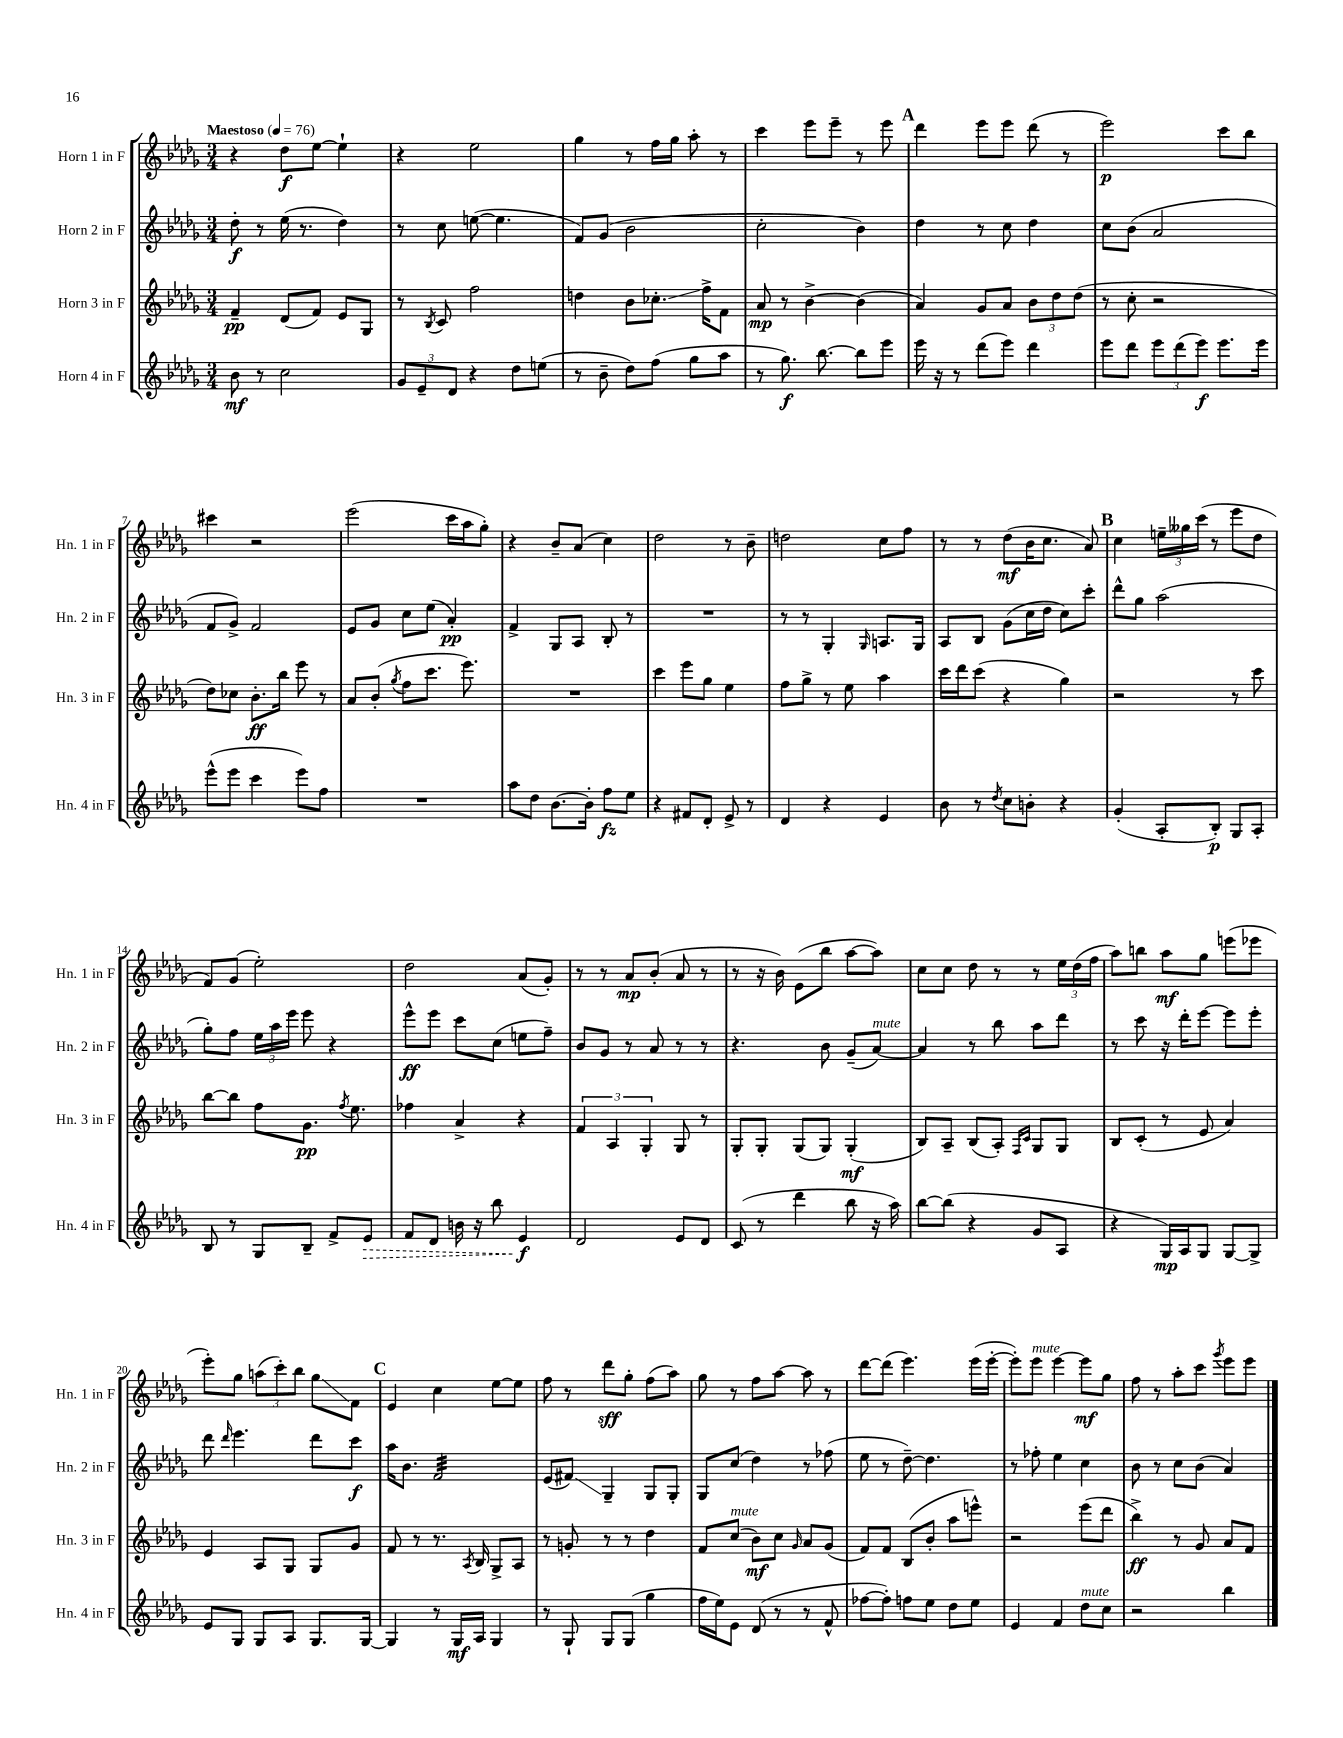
<<
\new StaffGroup <<
\new Staff = "s0" \with { instrumentName = "Horn 1 in F" shortInstrumentName = "Hn. 1 in F" } {
    \clef treble \key des \major \numericTimeSignature \time 3/4 \tempo "Maestoso" 4 = 76
    \autoBeamOff r4 des''8[\f ees''8]~ ees''4-! |
    r4 ees''2 |
    ges''4 r8 f''16[ ges''16] aes''8-. r8 |
    c'''4 ees'''8[ ees'''8]-- r8 ees'''8 |
    \mark \markup { \bold "A" } des'''4 ees'''8[ ees'''8] des'''8( r8 |
    ees'''2\p) c'''8[ bes''8] |
    cis'''4 r2 |
    ees'''2( c'''16[ aes''16 ges''8]-.) |
    r4 bes'8[-- aes'8]( c''4) |
    des''2 r8 bes'8-- |
    d''2 c''8[ f''8] |
    r8 r8 des''8[\mf( bes'16 c''8.] aes'8) |
    \mark \markup { \bold "B" } c''4 \tuplet 3/2 { e''16[-- geses''16 c'''16]( } r8 ees'''8[ des''8] |
    f'8[) ges'8]( ees''2-.) |
    des''2 aes'8[( ges'8]-.) |
    r8 r8 aes'8[\mp bes'8]-.( aes'8 r8 |
    r8 r16 bes'16) ees'8[( bes''8] aes''8[~ aes''8]) |
    c''8[ c''8] des''8 r8 r8 \tuplet 3/2 { ees''16[ des''16( f''16] } |
    aes''8[) b''8] aes''8[\mf ges''8] e'''8[( ees'''8] |
    ees'''8[-.) ges''8] \tuplet 3/2 { a''8[( c'''8-.) bes''8] } ges''8[\glissando f'8] |
    \mark \markup { \bold "C" } ees'4 c''4 ees''8[~ ees''8] |
    f''8 r8 des'''8[\sff ges''8]-. f''8[( aes''8]) |
    ges''8 r8 f''8[ aes''8]~ aes''8 r8 |
    des'''8[~ des'''8]( ees'''4.) ees'''16[( ees'''16]~-. |
    ees'''8[-.) ees'''8]^\markup { \italic "mute" } ees'''4~ ees'''8[\mf ges''8] |
    f''8 r8 aes''8[-. c'''8] \acciaccatura { ges'''8 } ees'''8[ ees'''8] \bar "|." |
}
\new Staff = "s1" \with { instrumentName = "Horn 2 in F" shortInstrumentName = "Hn. 2 in F" } {
    \clef treble \key des \major \numericTimeSignature \time 3/4
    \autoBeamOff des''8-.\f r8 ees''16( r8. des''4) |
    r8 c''8 e''8~( e''4. |
    f'8[) ges'8]( bes'2 |
    c''2-. bes'4) |
    \mark \markup { \bold "A" } des''4 r8 c''8 des''4 |
    c''8[ bes'8]( aes'2 |
    f'8[ ges'8]->) f'2 |
    ees'8[ ges'8] c''8[ ees''8]( aes'4-.\pp) |
    f'4-> ges8[ aes8] bes8-. r8 |
    R2. |
    r8 r8 ges4-. \grace { ges16 } a8.[ ges16] |
    aes8[ bes8] ges'8[( c''16 des''16] c''8[) c'''8]-. |
    \mark \markup { \bold "B" } des'''8[-^ ges''8] aes''2( |
    ges''8[-.) f''8] \tuplet 3/2 { ees''16[ aes''16 ees'''16] } ees'''8 r4 |
    ees'''8[-^\ff ees'''8] c'''8[ c''8]( e''8[ f''8]--) |
    bes'8[ ges'8] r8 aes'8 r8 r8 |
    r4. bes'8 ges'8[--( aes'8]~^\markup { \italic "mute" }) |
    aes'4 r8 bes''8 aes''8[ des'''8] |
    r8 c'''8 r16 des'''16[-. ees'''8]~ ees'''8[ ees'''8]-. |
    des'''8 \grace { des'''16 } ees'''4. des'''8[ c'''8]\f |
    \mark \markup { \bold "C" } aes''16[ bes'8.] f'2:32 |
    ees'8[( fis'8]\glissando) ges4-- ges8[ ges8]-. |
    ges8[ c''8]( des''4) r8 fes''8( |
    ees''8 r8 des''8~--) des''4. |
    r8 fes''8-. ees''4 c''4 |
    bes'8 r8 c''8[ bes'8]( aes'4) \bar "|." |
}
\new Staff = "s2" \with { instrumentName = "Horn 3 in F" shortInstrumentName = "Hn. 3 in F" } {
    \clef treble \key des \major \numericTimeSignature \time 3/4
    \autoBeamOff f'4--\pp des'8[( f'8]) ees'8[ ges8] |
    r8 \acciaccatura { bes8 } c'8 f''2 |
    d''4 bes'8[ ces''8.]-.\glissando f''16[-> f'8] |
    aes'8\mp r8 bes'4~-> bes'4( |
    \mark \markup { \bold "A" } aes'4) ges'8[ aes'8] \tuplet 3/2 { bes'8[ des''8 des''8]( } |
    r8 c''8-. r2 |
    des''8[) ces''8] bes'8.[-.\ff bes''16] ees'''8 r8 |
    aes'8[ bes'8]-.( \acciaccatura { ges''8 } f''8[ c'''8.] ees'''8.) |
    R2. |
    c'''4 ees'''8[ ges''8] ees''4 |
    f''8[ ges''8]-> r8 ees''8 aes''4 |
    c'''16[ des'''16 c'''8]( r4 ges''4) |
    \mark \markup { \bold "B" } r2 r8 c'''8 |
    bes''8[~ bes''8] f''8[ ges'8.]\pp \acciaccatura { f''8 } ees''8. |
    fes''4 aes'4-> r4 |
    \tuplet 3/2 { f'4 aes4 ges4-. } ges8 r8 |
    ges8[-. ges8]-. ges8[( ges8]) ges4-.\mf( |
    bes8[) aes8]-- bes8[( aes8]-.) \grace { f16[ c'16] } ges8[ ges8] |
    bes8[ c'8]-.( r8 ees'8 aes'4) |
    ees'4 aes8[ ges8] ges8[ ges'8] |
    \mark \markup { \bold "C" } f'8 r8 r8. \acciaccatura { aes8 } bes16 ges8[-> aes8] |
    r8 g'8-. r8 r8 des''4 |
    f'8[ c''8]^\markup { \italic "mute" }( bes'8[\mf) c''8] \grace { ges'16 } aes'8[ ges'8]( |
    f'8[) f'8] bes8[( bes'8]-. aes''8[ e'''8]-^) |
    r2 ees'''8[( des'''8] |
    bes''4->\ff) r8 ges'8 aes'8[ f'8] \bar "|." |
}
\new Staff = "s3" \with { instrumentName = "Horn 4 in F" shortInstrumentName = "Hn. 4 in F" } {
    \clef treble \key des \major \numericTimeSignature \time 3/4
    \autoBeamOff bes'8\mf r8 c''2 |
    \tuplet 3/2 { ges'8[ ees'8-- des'8] } r4 des''8[ e''8]( |
    r8 bes'8-- des''8[) f''8]( ges''8[ aes''8] |
    r8 ges''8.\f) bes''8.~ bes''8[ ees'''8] |
    \mark \markup { \bold "A" } ees'''16 r16 r8 des'''8[( ees'''8]) des'''4 |
    ees'''8[ des'''8] \tuplet 3/2 { ees'''8[ des'''8( ees'''8]\f) } ees'''8.[ ees'''16] |
    ees'''8[-^( ees'''8] c'''4 ees'''8[) f''8] |
    R2. |
    aes''8[ des''8] bes'8.[~ bes'16]-. f''8[\fz ees''8] |
    r4 fis'8[ des'8]-. ees'8-> r8 |
    des'4 r4 ees'4 |
    bes'8 r8 \acciaccatura { des''8 } c''8[ b'8]-. r4 |
    \mark \markup { \bold "B" } ges'4-.( aes8[-. bes8]-.\p) ges8[ aes8]-. |
    bes8 r8 ges8[ bes8]-- f'8[-> \once \override Hairpin.style = #'dashed-line ees'8]\> |
    f'8[ des'8] b'16 r16 bes''8 ees'4\f\! |
    des'2 ees'8[ des'8] |
    c'8( r8 des'''4 bes''8 r16 aes''16) |
    bes''8[~ bes''8]( r4 ges'8[ aes8] |
    r4 ges16[\mp) aes16 ges8] ges8[~ ges8]-> |
    ees'8[ ges8] ges8[ aes8] ges8.[ ges16]~ |
    \mark \markup { \bold "C" } ges4 r8 ges16[\mf aes16] ges4 |
    r8 ges8-! ges8[ ges8]( ges''4 |
    f''16[ ees''16) ees'8] des'8( r8 r8 f'8-^ |
    fes''8[~ fes''8]-.) f''8[ ees''8] des''8[ ees''8] |
    ees'4 f'4 des''8[^\markup { \italic "mute" } c''8] |
    r2 bes''4 \bar "|." |
}
>>
>>
